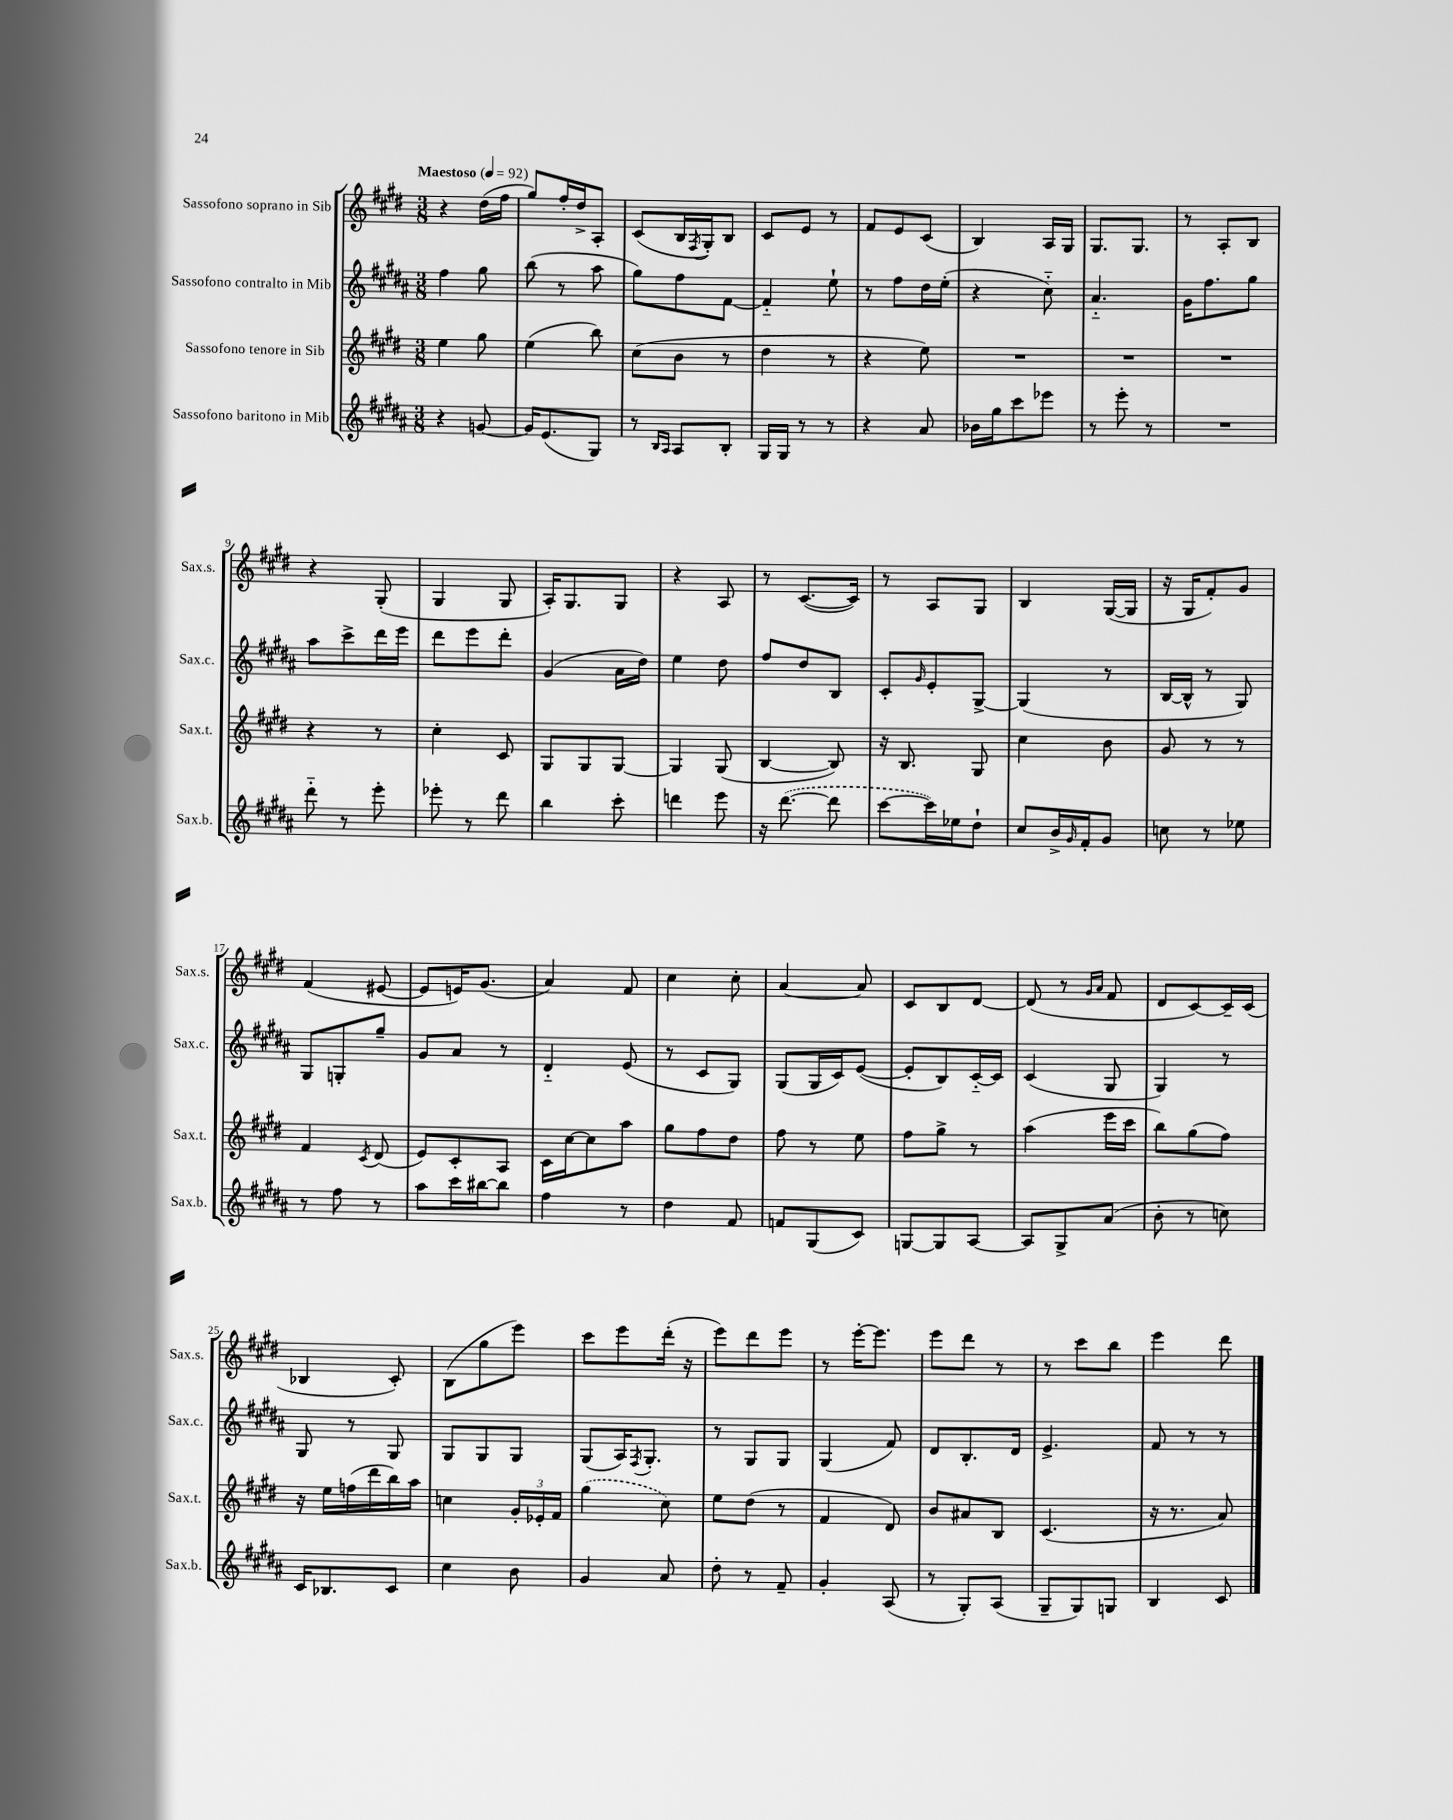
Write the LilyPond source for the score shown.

<<
\new StaffGroup <<
\new Staff = "s0" \with { instrumentName = "Sassofono soprano in Sib" shortInstrumentName = "Sax.s." } {
    \clef treble \key e \major \numericTimeSignature \time 3/8 \tempo "Maestoso" 4 = 92
    r4 dis''16( fis''16 |
    gis''8) fis''16-. dis''16-> a8-. |
    cis'8( b16 \acciaccatura { fis8 } gis16-.) b8 |
    cis'8 e'8 r8 |
    fis'8 e'8 cis'8( |
    b4) a16 gis16 |
    gis8. gis8. |
    r8 a8-. b8 |
    r4 gis8-.( |
    gis4 gis8 |
    a16-.) gis8. gis8 |
    r4 a8 |
    r8 cis'8.~( cis'16) |
    r8 a8 gis8 |
    b4 gis16~( gis16 |
    r16 gis16 fis'8-.) gis'8 |
    fis'4( eis'8~ |
    eis'8 e'16) gis'8.( |
    a'4) fis'8 |
    cis''4 cis''8-. |
    a'4~ a'8 |
    cis'8 b8 dis'8~ |
    dis'8( r8 \grace { gis'16 a'16 } fis'8 |
    dis'8 cis'8~) cis'16-- cis'16( |
    bes4 cis'8-.) |
    b8( gis''8 e'''8) |
    cis'''8 e'''8 dis'''16-.( r16 |
    e'''8) dis'''8 e'''8 |
    r8 e'''16~-. e'''8. |
    e'''8 dis'''8 r8 |
    r8 cis'''8 b''8 |
    e'''4 dis'''8 \bar "|." |
}
\new Staff = "s1" \with { instrumentName = "Sassofono contralto in Mib" shortInstrumentName = "Sax.c." } {
    \clef treble \key b \major \numericTimeSignature \time 3/8
    fis''4 gis''8 |
    b''8( r8 ais''8 |
    gis''8) fis''8 fis'8~ |
    fis'4-_ e''8-! |
    r8 fis''8 dis''16 e''16-.( |
    r4 cis''8-_) |
    ais'4.-_ |
    gis'16 fis''8. gis''8 |
    ais''8 cis'''8-> dis'''16 e'''16 |
    dis'''8 e'''8 dis'''8-. |
    gis'4( ais'16 dis''16) |
    e''4 dis''8 |
    fis''8 dis''8 b8 |
    cis'8-. \grace { gis'16 } e'8-. gis8~-> |
    gis4( r8 |
    b16~ b16-^ r8 gis8) |
    gis8 g8-. gis''8-- |
    gis'8 ais'8 r8 |
    dis'4-_ e'8( |
    r8 cis'8 gis8) |
    gis8( gis16 cis'16) e'8~( |
    e'8-. b8) cis'16~-_ cis'16 |
    cis'4( gis8 |
    gis4) r8 |
    gis8 r8 gis8 |
    gis8 gis8 gis8 |
    gis8( ais16) \acciaccatura { fis8 } gis8.-. |
    r8 gis8 gis8 |
    gis4( fis'8) |
    dis'8 b8.-. dis'16 |
    e'4.-> |
    fis'8 r8 r8 \bar "|." |
}
\new Staff = "s2" \with { instrumentName = "Sassofono tenore in Sib" shortInstrumentName = "Sax.t." } {
    \clef treble \key e \major \numericTimeSignature \time 3/8
    e''4 gis''8 |
    e''4( b''8) |
    cis''8( b'8 r8 |
    dis''4 r8 |
    r4 e''8) |
    R4. |
    R4. |
    R4. |
    r4 r8 |
    cis''4-. cis'8 |
    gis8 gis8 gis8~ |
    gis4 gis8( |
    b4~ b8) |
    r16 b8. gis8 |
    cis''4 b'8 |
    gis'8 r8 r8 |
    fis'4 \acciaccatura { cis'8 } dis'8( |
    e'8) cis'8-. a8 |
    cis'16 cis''16~ cis''8 a''8 |
    gis''8 fis''8 dis''8 |
    fis''8 r8 e''8 |
    fis''8 gis''8-> r8 |
    a''4( e'''16 cis'''16 |
    b''8) gis''8( fis''8) |
    r16 e''16 f''16( dis'''16 b''16) a''16 |
    c''4 \tuplet 3/2 { gis'16-. ees'16-. fis'16 } |
    \once \slurDashed gis''4( cis''8) |
    e''8 dis''8( r8 |
    fis'4 dis'8) |
    b'8 ais'8 b8 |
    cis'4.( |
    r16 r8. a'8) \bar "|." |
}
\new Staff = "s3" \with { instrumentName = "Sassofono baritono in Mib" shortInstrumentName = "Sax.b." } {
    \clef treble \key b \major \numericTimeSignature \time 3/8
    r4 g'8~ |
    g'16 e'8.( gis8) |
    r8 \grace { b16 ais16 } ais8 b8-. |
    gis16 gis16 r8 r8 |
    r4 ais'8 |
    bes'16 gis''16 cis'''8 ees'''8 |
    r8 e'''8-. r8 |
    R4. |
    dis'''8-_ r8 e'''8-. |
    ees'''8-. r8 dis'''8 |
    b''4 cis'''8-. |
    d'''4 e'''8 |
    r16 \once \slurDashed dis'''8.~( dis'''8 |
    cis'''8~ cis'''16) ees''16 dis''8-! |
    cis''8 b'16-> \grace { gis'16 } fis'16-. gis'8 |
    c''8 r8 ees''8 |
    r8 fis''8 r8 |
    ais''8 cis'''16 bis''16~ bis''8 |
    fis''4 r8 |
    dis''4 fis'8 |
    f'8 gis8( cis'8) |
    g8~ g8 ais8~ |
    ais8 gis8-> ais'8( |
    b'8-. r8 c''8) |
    cis'16 bes8. cis'8 |
    cis''4 b'8 |
    gis'4 ais'8 |
    dis''8-. r8 fis'8-- |
    gis'4-. ais8( |
    r8 gis8-.) ais8( |
    gis8-- gis8) g8 |
    b4 cis'8 \bar "|." |
}
>>
>>
